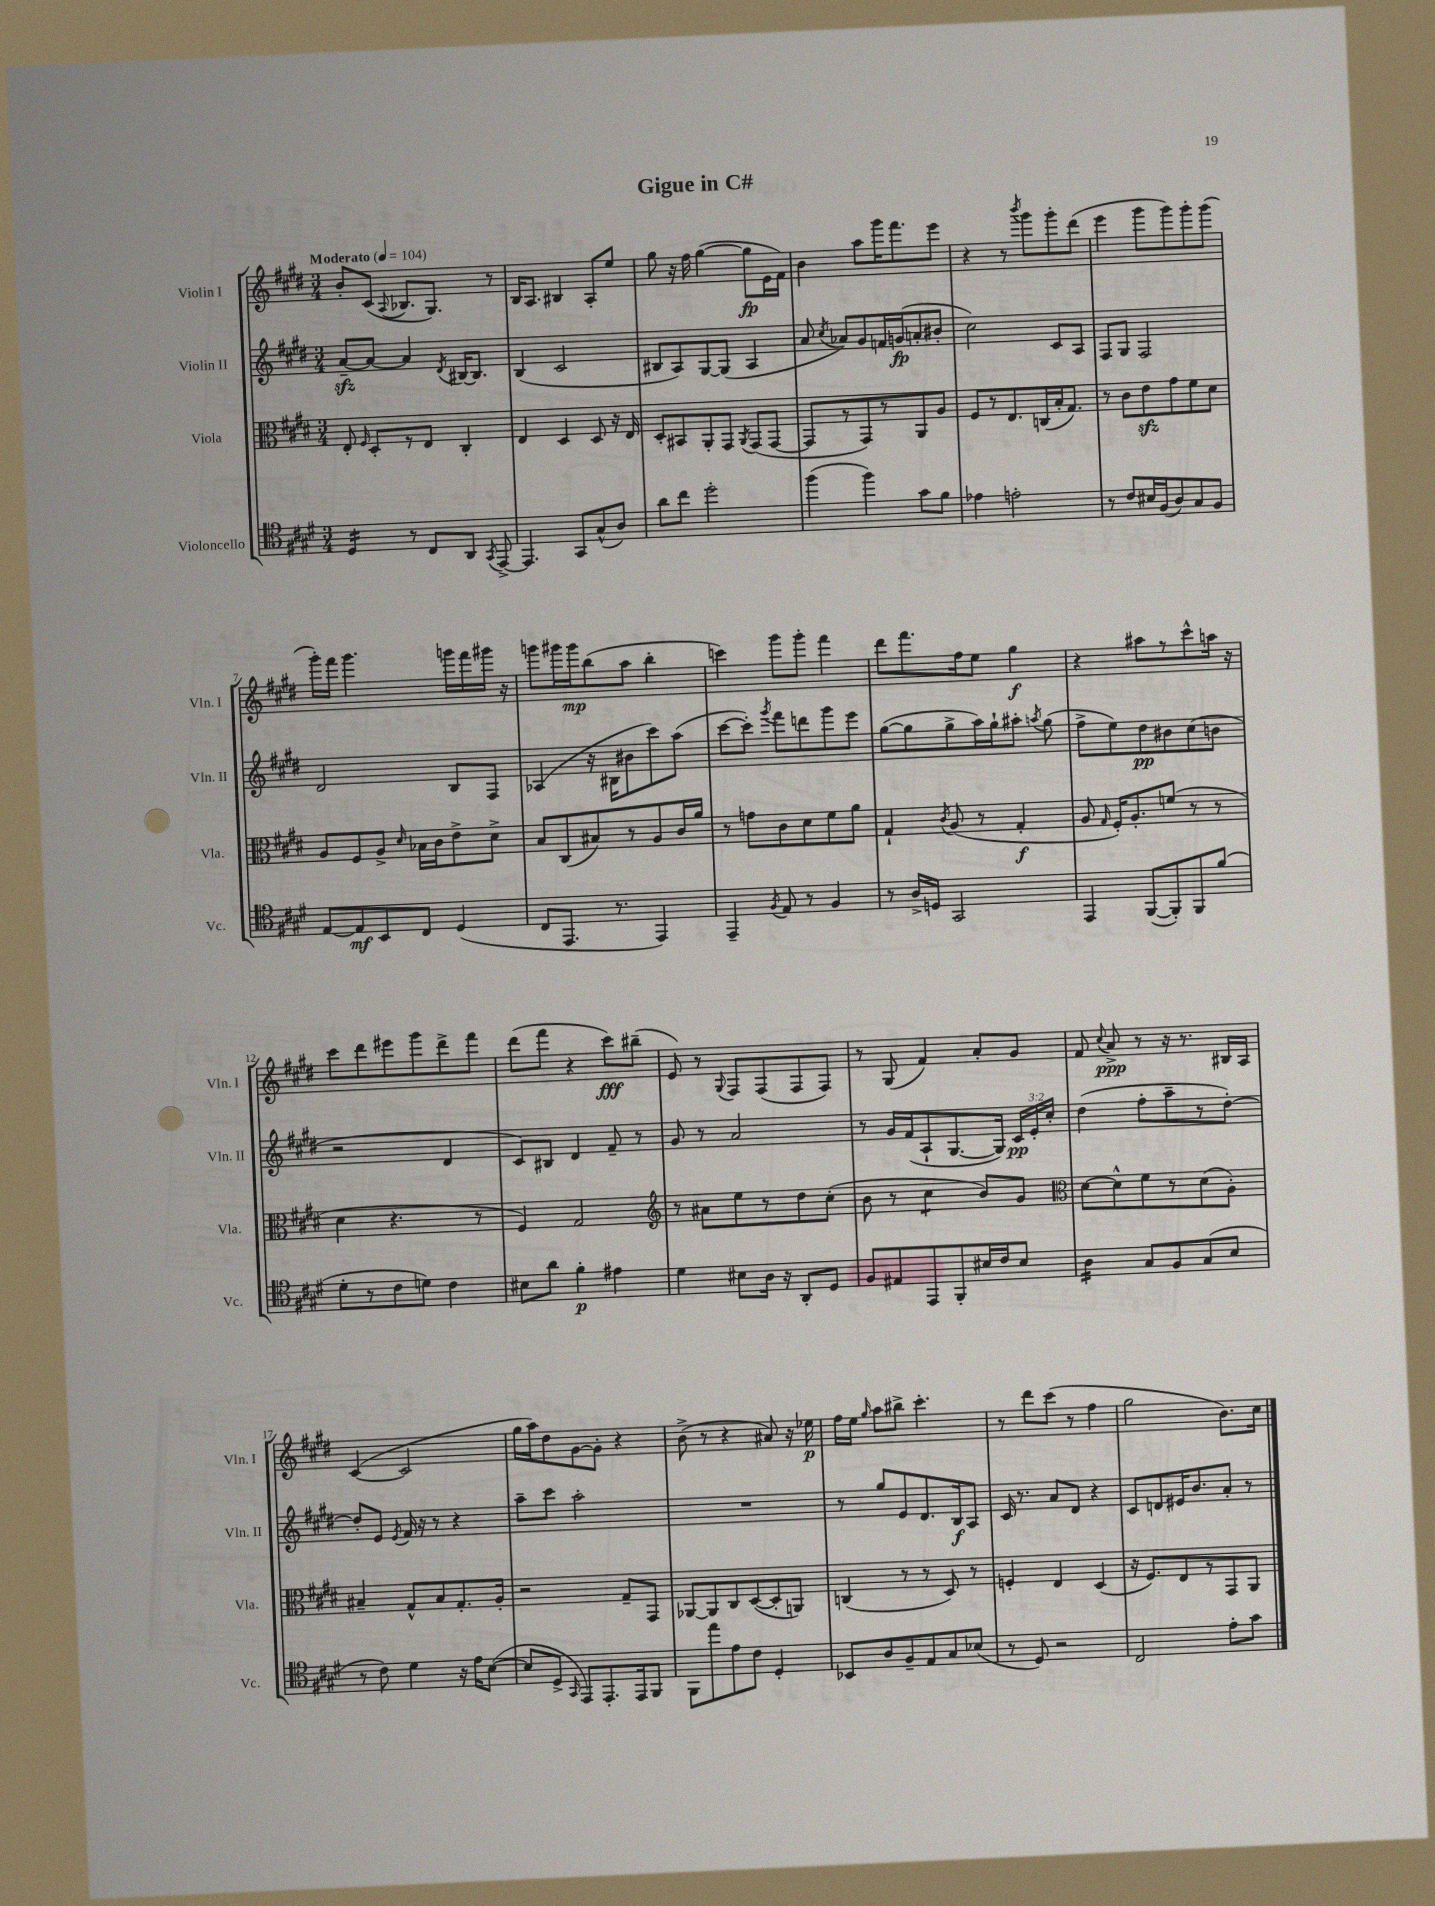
\header { title = "Gigue in C#" }
<<
\new StaffGroup <<
\new Staff = "s0" \with { instrumentName = "Violin I" shortInstrumentName = "Vln. I" } {
    \clef treble \key e \major \numericTimeSignature \time 3/4 \tempo "Moderato" 4 = 104
    \autoBeamOff b'8[-. cis'8]( \appoggiatura { a8 } bes8.[ gis8.]) r8 |
    b16[ a8.] bis4 a8[-. e''8] |
    gis''8 r16 fis''16 gis''4~( gis''8[\fp e'16 fis'16]) |
    b'4 a''8[ gis'''16 fis'''8. e'''8] |
    r4 r8 \acciaccatura { b'''8 } gis'''8[ gis'''8-. dis'''8]( |
    e'''4 gis'''8[ gis'''8) gis'''8-. gis'''8]( |
    gis'''16[-.) fis'''16] gis'''4. g'''16[ fis'''16 gis'''16] r16 |
    g'''8[ gis'''16 gis'''16\mp b''8( a''8] b''4-. |
    c'''4) gis'''8[ gis'''8]-. fis'''4 |
    dis'''8[ fis'''8. fis''16 e''8] gis''4\f |
    r4 ais''8[ r8 cis'''8-^ a''16] r16 |
    cis'''8[ dis'''8 eis'''8 gis'''8 dis'''8-> fis'''8] |
    dis'''8[( fis'''8] r4 cis'''8[\fff) bis''8]--( |
    e'8) r8 \appoggiatura { gis8 } fis8[ fis8( fis8 fis8]) |
    r8 gis8( fis'4) a'8[-. gis'8] |
    fis'8 \appoggiatura { cis''8 } a'8->\ppp r8 r16 r8. bis16[ a16] |
    cis'4~( cis'2 |
    gis''16[ a''16) dis''8 gis'8~ gis'8]-. r4 |
    b'8->( r8 r4 ais'8) r16 ees''16\p |
    fis''16[ e''16] \grace { gis''16 } a''8[ bis''8]-> cis'''4.-. |
    r8 dis'''8[ cis'''8]( r8 fis''4 |
    gis''2 b'8.[) cis''16] \bar "|." |
}
\new Staff = "s1" \with { instrumentName = "Violin II" shortInstrumentName = "Vln. II" } {
    \clef treble \key e \major \numericTimeSignature \time 3/4 \override Staff.TupletNumber.text = #tuplet-number::calc-fraction-text
    \autoBeamOff a'8[~--\sfz a'8]~ a'4 \acciaccatura { dis'8 } bis16[~ bis8.] |
    b4( cis'2 |
    bis8[ a8) gis8~ gis8]( a4 |
    a'8 \acciaccatura { cis''8 } aes'8[) gis'8 f'16 g'16\fp( a'8-. bis'8]-. |
    cis''2) cis'8[ a8] |
    fis8[ gis8] fis2 |
    dis'2 b8[ fis8] |
    aes4( r16 bis16[ bis'8 cis'''8) a''8]( |
    cis'''8[~ cis'''8]-.) \acciaccatura { gis'''8 } fis'''8[ d'''8 gis'''8 e'''8] |
    gis''8[~( gis''8 gis''8-> a''16) gis''16-! ais''8]-. \acciaccatura { a''8 } gis''8( |
    fis''8[-> e''8) dis''8\pp bis'8 cis''8( b'8] |
    r2 dis'4 |
    cis'8[) bis8] dis'4 fis'8-- r8 |
    gis'8 r8 a'2 |
    r8 gis'16[ fis'16( a8-! gis8.~ gis16]) \tuplet 3/2 { cis'16[\pp e'16-. cis''16]-. } |
    dis''4( fis''8[-. a''8-- r8 dis''8]~-.) |
    dis''8[-. e'8] \acciaccatura { e'8 } fis'16 r16 r8 r4 |
    a''8[-- cis'''8] a''2-. |
    R2. |
    r8 gis''8[ e'8 dis'8. b16\f a8] |
    cis'16 r8. a'8[ dis'8] r4 |
    cis'8[ d'8 eis'16 b'8. a'8]-. r8 \bar "|." |
}
\new Staff = "s2" \with { instrumentName = "Viola" shortInstrumentName = "Vla." } {
    \clef alto \key e \major \numericTimeSignature \time 3/4
    \autoBeamOff e8-. \grace { fis16 } dis8[-. r8 e8] cis4-. |
    e4 dis4 dis8 r16 e16 |
    dis8[-. bis,8 a,8-. gis,8] \acciaccatura { a,8 } gis,8[( gis,8]~ |
    gis,8[ r8 gis,8) r8 a,8 a8] |
    fis8[ r8 e8. c16( b16-. gis8.]) |
    r8 cis'8[ e'8\sfz gis'8 fis'8 dis'8] |
    a8[ fis8 a8]-> \grace { dis'16 } bes16[ cis'16 e'8-> dis'8]-> |
    b8[ cis8( bis8) r8 a8 cis'16 a'16] |
    r8 g'8[ cis'8 dis'8 fis'8 a'8] |
    gis4-! \acciaccatura { cis'8 } a8( r8 gis4-.\f |
    a8 \grace { gis16 } fis16[-.) a8.-. f'8]( r8 r8 |
    dis'4 r4. r8 |
    fis4) gis2 |
    \clef treble r8 ais'8[ e''8 r8 dis''8 cis''8]-.( |
    b'8 r8 cis''4:8 b'8[) gis'8] |
    \clef alto dis'8[~ dis'8-^ fis'8 r8 dis'8( a8]-.) |
    bis4-- gis8[-^ bis8 gis8.-. a16]-. |
    r2 gis8[-- gis,8] |
    aes,8[~ aes,8 cis8 dis8~( dis8-. a,8]) |
    c4( r8 r8 dis8) r8 |
    f4-. e4 dis4( |
    r16 fis8.[) e8 r8 gis,8 a,8] \bar "|." |
}
\new Staff = "s3" \with { instrumentName = "Violoncello" shortInstrumentName = "Vc." } {
    \clef tenor \key e \major \numericTimeSignature \time 3/4
    \autoBeamOff dis4:16 r8 cis8[ a,8] \acciaccatura { gis,8 } e,8~-> |
    e,4. gis,8[ gis8-^( a8]) |
    a'8[ cis''8] dis''2-. |
    fis''4( fis''4) gis'8[ fis'8] |
    ees'4 e'2-. |
    r8 cis'8[ bis16 fis16( a8) gis8 fis8] |
    e8[~ e8\mf b,8 cis8] dis4( |
    cis8[ e,8.] r8. e,4) |
    e,4-- \acciaccatura { fis8 } e8 r8 fis4 |
    r8 a16[-> d16] gis,2 |
    e,4 fis,8[~( fis,8-.) fis,8 fis'8]( |
    dis'8[-. r8 cis'8 d'8]) cis'4 |
    bis8[ a'8] fis'4-.\p eis'4 |
    dis'4 bis8[ a16] r16 a,8[-. dis8] |
    fis8[ eis8 e,8 fis,8-. bis16 cis'16 bis8] |
    a4:16 gis8[ fis8 gis8( b8] |
    r8 cis'8) dis'4 r16 e'16[ b8]~( |
    b8[ dis8]-> \grace { gis,16 } e,8[) e,8.-. e,16 fis,8] |
    fis,8[ e''8 e'8 cis'8] dis4-. |
    bes,8[ a8 fis8-- e8 gis8 bes8]( |
    r8 dis8) r2 |
    cis2 e'8[-. gis'8] \bar "|." |
}
>>
>>
